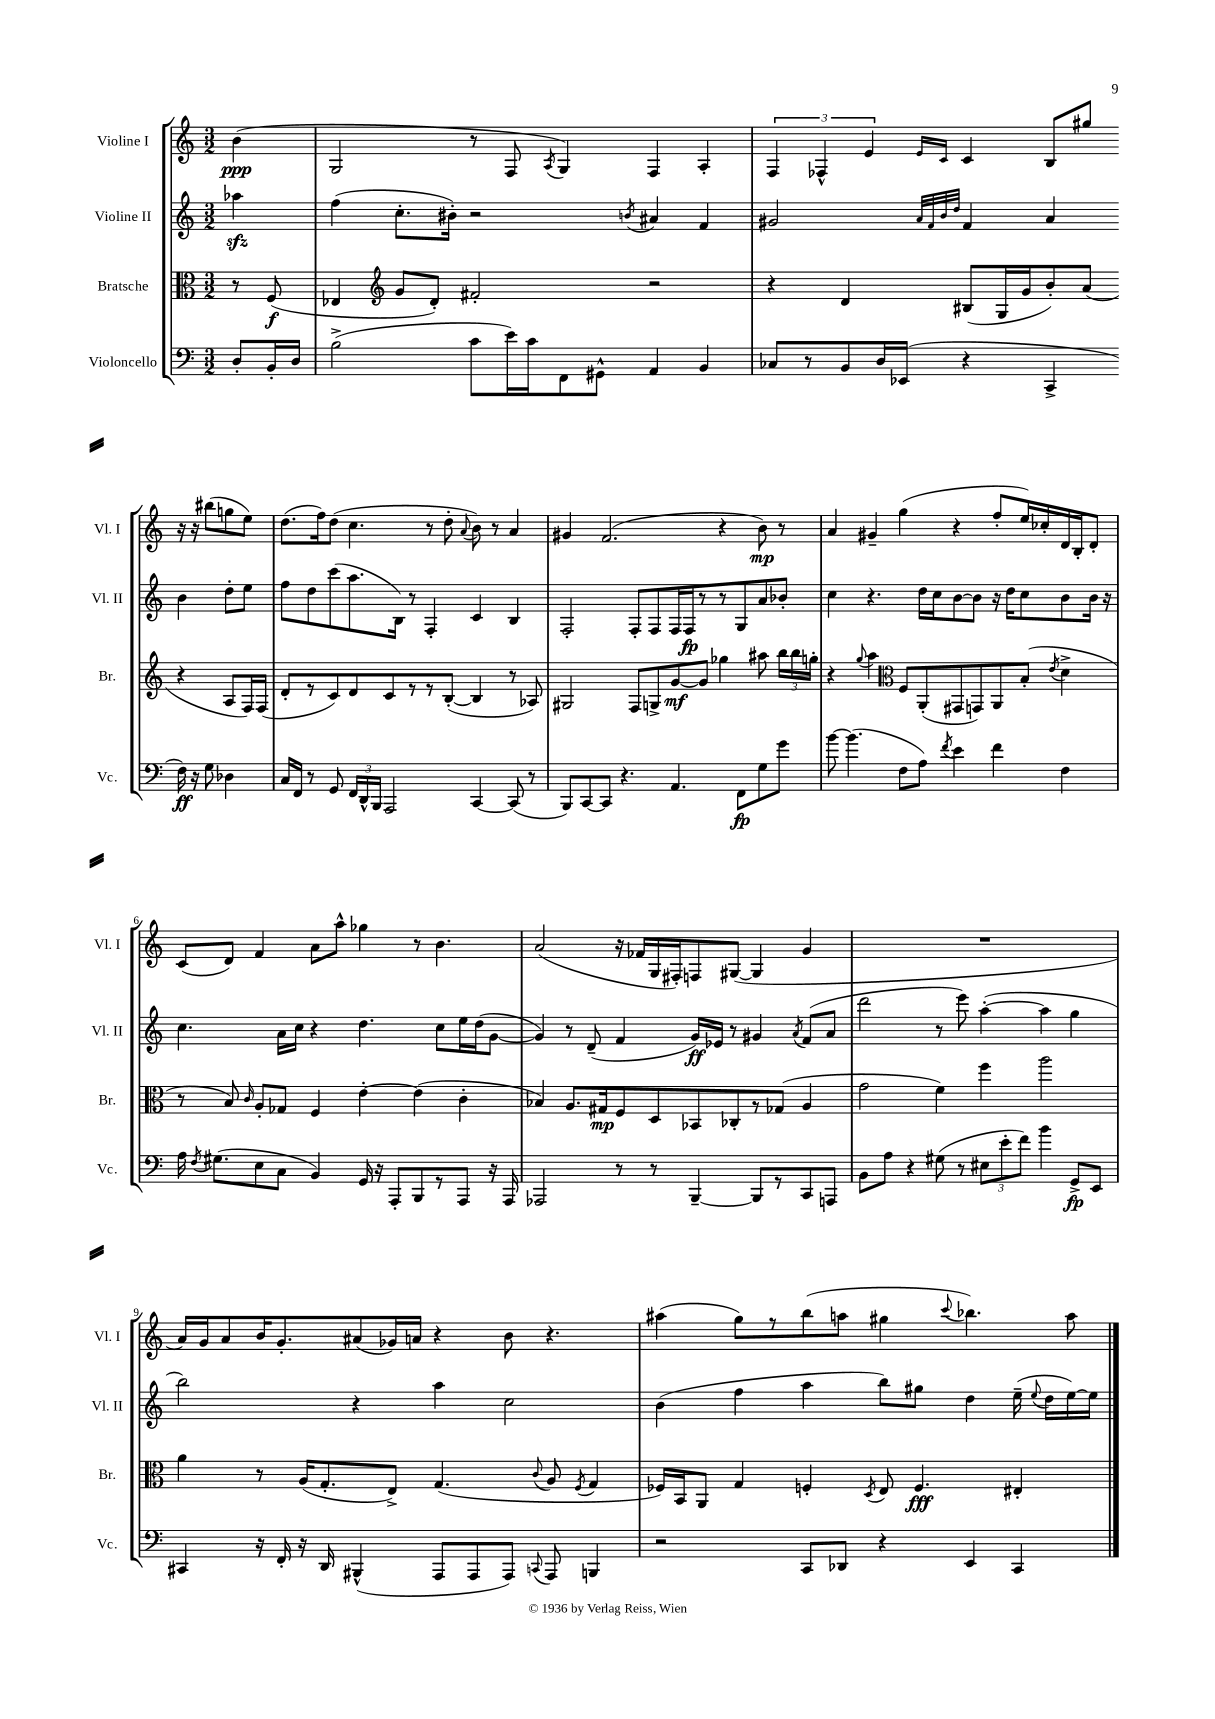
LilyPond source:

<<
\new StaffGroup <<
\new Staff = "s0" \with { instrumentName = "Violine I" shortInstrumentName = "Vl. I" } {
    \clef treble \key c \major \numericTimeSignature \time 3/2 \partial 4
    \autoBeamOff b'4\ppp( |
    g2 r8 f8 \acciaccatura { a8 } g4) f4 a4-. |
    \tuplet 3/2 { f4 fes4-^ e'4 } \grace { e'16[ c'16] } c'4 b8[ gis''8] r16 r16 bis''8[( g''8 e''8]) |
    d''8.[( f''16) d''8]( c''4. r8 d''8-. \appoggiatura { a'8 } b'8) r8 a'4 |
    gis'4 f'2.( r4 b'8\mp) r8 |
    a'4 gis'4-- g''4( r4 f''8[-. e''16) ces''16-. d'16 b16-. d'8]-. |
    c'8[( d'8]) f'4 a'8[ a''8]-^ ges''4 r8 b'4. |
    a'2( r16 fes'16[ g16 fis16-.) f8 gis8]~( gis4 g'4 |
    R1. |
    a'16[) g'16 a'8 b'16 g'8.-. ais'8( ges'16) a'16] r4 b'8 r4. |
    ais''4( g''8[) r8 b''8( a''8] gis''4 \appoggiatura { c'''8 } bes''4.) a''8 \bar "|." |
}
\new Staff = "s1" \with { instrumentName = "Violine II" shortInstrumentName = "Vl. II" } {
    \clef treble \key c \major \numericTimeSignature \time 3/2 \partial 4
    \autoBeamOff aes''4\sfz |
    f''4( c''8.[-. bis'16]-.) r2 \acciaccatura { b'8 } ais'4 f'4 |
    gis'2 \grace { a'32[ f'32 b'32 d''32] } f'4 a'4 b'4 d''8[-. e''8] |
    f''8[ d''8 c'''8( a''8. b16]) r8 f4-. c'4 b4 |
    f2-. f8[-. f8 f16 f16\fp r8 r8 g8 a'8 bes'8]-. |
    c''4 r4. d''16[ c''16 b'8~ b'8] r16 d''16[ c''8 b'8 b'16] r16 |
    c''4. a'16[ c''16] r4 d''4. c''8[ e''16 d''16( g'8]~ |
    g'4) r8 d'8--( f'4 g'16[\ff) ees'16] r8 gis'4 \acciaccatura { a'8 } f'8[( a'8] |
    d'''2 r8 e'''8) a''4~-.( a''4 g''4 |
    b''2) r4 a''4 c''2 |
    b'4( f''4 a''4 b''8[) gis''8] d''4 e''16--( \appoggiatura { e''8 } d''16[ e''16~) e''16] \bar "|." |
}
\new Staff = "s2" \with { instrumentName = "Bratsche" shortInstrumentName = "Br." } {
    \clef alto \key c \major \numericTimeSignature \time 3/2 \partial 4
    \autoBeamOff r8 f8\f( |
    ees4 \clef treble g'8[ d'8]-.) fis'2-. r2 |
    r4 d'4 bis8[( g16 g'16 b'8-.) a'8]( r4 a8[ f16) f16]( |
    d'8[-. r8 c'8) d'8 c'8 r8 r8 b8]~-.( b4 r8 aes8) |
    gis2 f8[ g8-> g'8~\mf g'8] ges''4 ais''8 \tuplet 3/2 { b''16[ b''16 g''16]-. } |
    r4 \appoggiatura { g''8 } a''4 \clef alto f8[ a,8-.( gis,8 g,8) a,8 b8]-.( \acciaccatura { e'8 } d'4-> |
    r8 b8) \grace { c'16 } a8[-. ges8] f4 e'4~-. e'4( c'4-. |
    bes4) a8.[ gis16\mp f8 d8 bes,8 ces8-. r8 ges8]( a4 |
    g'2 f'4) f''4 a''2 |
    a'4 r8 a16[( g8.-. e8]->) g4.( \appoggiatura { c'8 } a8 \acciaccatura { f8 } g4 |
    fes16[) b,16 a,8] g4 f4-. \acciaccatura { d8 } e8 f4.\fff eis4-. \bar "|." |
}
\new Staff = "s3" \with { instrumentName = "Violoncello" shortInstrumentName = "Vc." } {
    \clef bass \key c \major \numericTimeSignature \time 3/2 \partial 4
    \autoBeamOff d8[-. b,16-. d16] |
    b2->( c'8[ e'16) c'16 f,8 gis,8]-^ a,4 b,4 |
    ces8[ r8 b,8 d16 ees,16]( r4 c,4-> f16\ff) r16 g8 des4 |
    c16[ f,16] r8 g,8 \tuplet 3/2 { f,16[ d,16-^ b,,16] } a,,2 c,4~ c,8( r8 |
    b,,8[) c,8~ c,8] r4. a,4. f,8[\fp g8 g'8] |
    b'8~ b'4.( f8[ a8]) \acciaccatura { f'8 } e'4 f'4 f4 |
    a16 \acciaccatura { f8 } gis8.[( e8 c8] b,4) g,16 r16 a,,8[-. b,,8 r8 a,,8] r16 a,,16 |
    aes,,2 r8 r8 b,,4~-- b,,8[ r8 c,8 a,,8] |
    b,8[ a8] r4 gis8( r8 \tuplet 3/2 { eis8[ e'8-. f'8]) } b'4 g,8[->\fp e,8] |
    cis,4 r16 f,16-. r16 d,16 bis,,4-^( a,,8[ a,,8 a,,8]) \appoggiatura { c,8 } a,,8 b,,4 |
    r2 c,8[ des,8] r4 e,4 c,4 \bar "|." |
}
>>
>>
